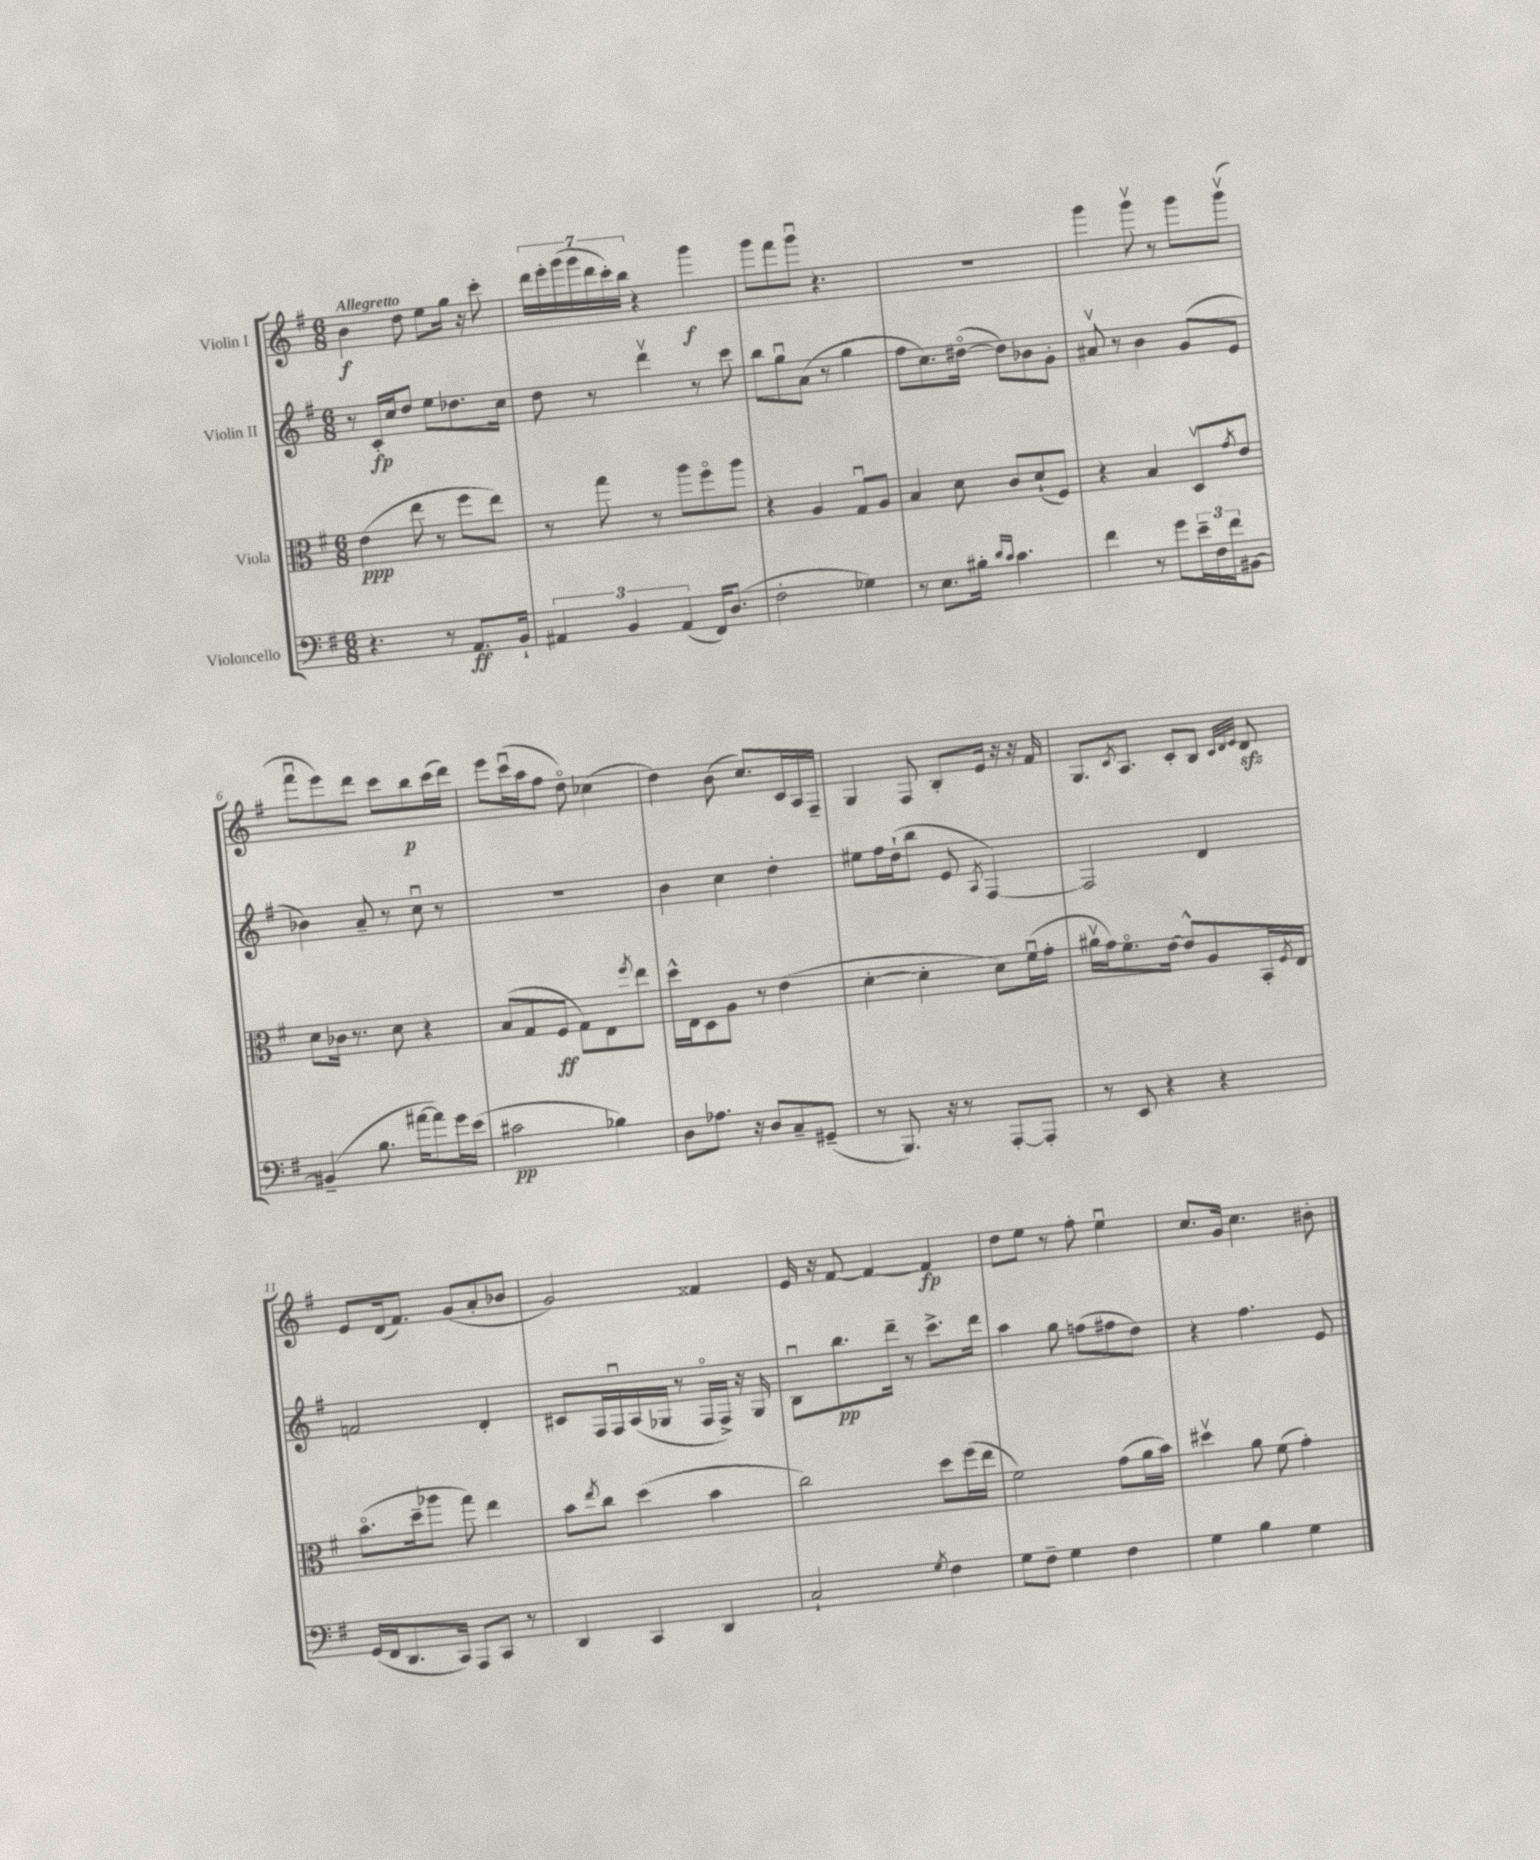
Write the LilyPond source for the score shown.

<<
\new StaffGroup <<
\new Staff = "s0" \with { instrumentName = "Violin I" } {
    \clef treble \key g \major \numericTimeSignature \time 6/8 \tempo "Allegretto"
    b'4\f d''8 e''8 g''16 r16 c'''8-. |
    \tuplet 7/4 { d'''16 e'''16-. g'''16( g'''16 d'''16 c'''16-.) b''16 } r4 g'''4\f |
    g'''8 fis'''8 g'''8\downbow r4. |
    R2. |
    g'''4 g'''8\upbow r8 g'''8 g'''8\upbow( |
    fis'''8\downbow e'''8) d'''8 c'''8 b''8\p c'''16( d'''16) |
    e'''8 c'''16\downbow( a''16 fis''8 d''8\flageolet) ces''4( |
    d''4) b'8( c''8.) c'16 a16 fis16-- |
    g4 fis8 b8-. e'16 r16 r16 fis'16 |
    g8. \acciaccatura { c'8 } a8. c'8-. b8 \grace { c'32 d'32 e'32 } d'8\sfz |
    e'8 d'16( fis'8.) g'8( a'8-. bes'8 |
    g'2) fisis'4 |
    e'16 r16 fis'8~ fis'4~ fis'4\fp |
    d''8 e''8 r8 fis''8-. e''4\downbow |
    c''8. g'16 c''4. bis'8-. \bar "|." |
}
\new Staff = "s1" \with { instrumentName = "Violin II" } {
    \clef treble \key g \major \numericTimeSignature \time 6/8
    r8 c'16-.\fp c''16 d''8 e''8 des''8. c''16 |
    d''8 r8 d'''4\upbow r8 c'''8 |
    b''8 g''8\downbow a'8( r8 g''4 |
    fis''8 c''8.) dis''16~\flageolet( dis''8) bes'8 g'8-. |
    ais'8\upbow r8 b'4 g'8( e'8 |
    bes'4) a'8-- r8 c''8\downbow r8 |
    r2. |
    b'4 c''4 d''4-. |
    eis''8 fis''16 d''16-!( b''8 e'8 \acciaccatura { a8 } fis4~) |
    fis2 d'4 |
    f'2 d'4-. |
    cis'8 fis16 fis16\downbow a16( ges16 r8 fis16\flageolet fis16->) r16 ges16 |
    b8\downbow b''8.\pp d'''16-- r8 c'''8.-> d'''16 |
    a''4 g''8 f''8( fis''8 d''8) |
    r4 fis''4. e'8 \bar "|." |
}
\new Staff = "s2" \with { instrumentName = "Viola" } {
    \clef alto \key g \major \numericTimeSignature \time 6/8
    e'4\ppp( e''8 r8 fis''8 e''8) |
    r8 g''8 r8 a''8 fis''8\flageolet a''8 |
    r4 a4 g8\downbow a8 |
    b4 d'8 c'8 d'8-!( fis8) |
    r4 b4 d8\upbow \acciaccatura { g'8 } e'8 |
    d'8 ces'16 r8. d'8 r4 |
    b8( g8 fis8\ff g8) e8 \acciaccatura { fis''8 } e''8 |
    d''16-^ e16 d8 a8 r8 e'4( |
    d'4~-. d'4-. d'8) fis'16\downbow( g'16-. |
    ais'16\upbow g'16) fis'8.\flageolet e'16~ e'8-^ a8 b,16-. \acciaccatura { fis8 } e16 |
    b'8.\flageolet( d''16-- aes''8 g''8) e''4 |
    b'8 \acciaccatura { e''8 } c''8 d''4( b'4 |
    c''2) d''8 fis''16( e''16 |
    fis'2) g'8( a'16 b'16) |
    dis''4\upbow a'8 fis'8( g'4-.) \bar "|." |
}
\new Staff = "s3" \with { instrumentName = "Violoncello" } {
    \clef bass \key g \major \numericTimeSignature \time 6/8
    r4. r8 a,8.\ff b,16-! |
    \tuplet 3/2 { ais,4 b,4 ais,4( } fis,16) d8.( |
    fis2-. ges4) |
    r8 e8. bis16-. \grace { d'16 c'16 } c'4. |
    fis'4 r8 g'8 \tuplet 3/2 { e'16-- fis16 fis'16 } bis,8~ |
    bis,4--( b8. ais'16~ ais'8) g'16 e'16( |
    cis'2\pp bes4) |
    d8 aes8. r16 d8 c8-- gis,8--( |
    r8 b,,8.) r16 r8 a,,8~-. a,,8-. |
    r8 e,8 r4 r4 |
    g,16( fis,16 d,8. c,16) a,,8 c,8 r8 |
    d,4 c,4 d,4 |
    c2-! \acciaccatura { g8 } fis4 |
    g8 fis8-- g4 fis4 |
    g4 b4 g4 \bar "|." |
}
>>
>>
